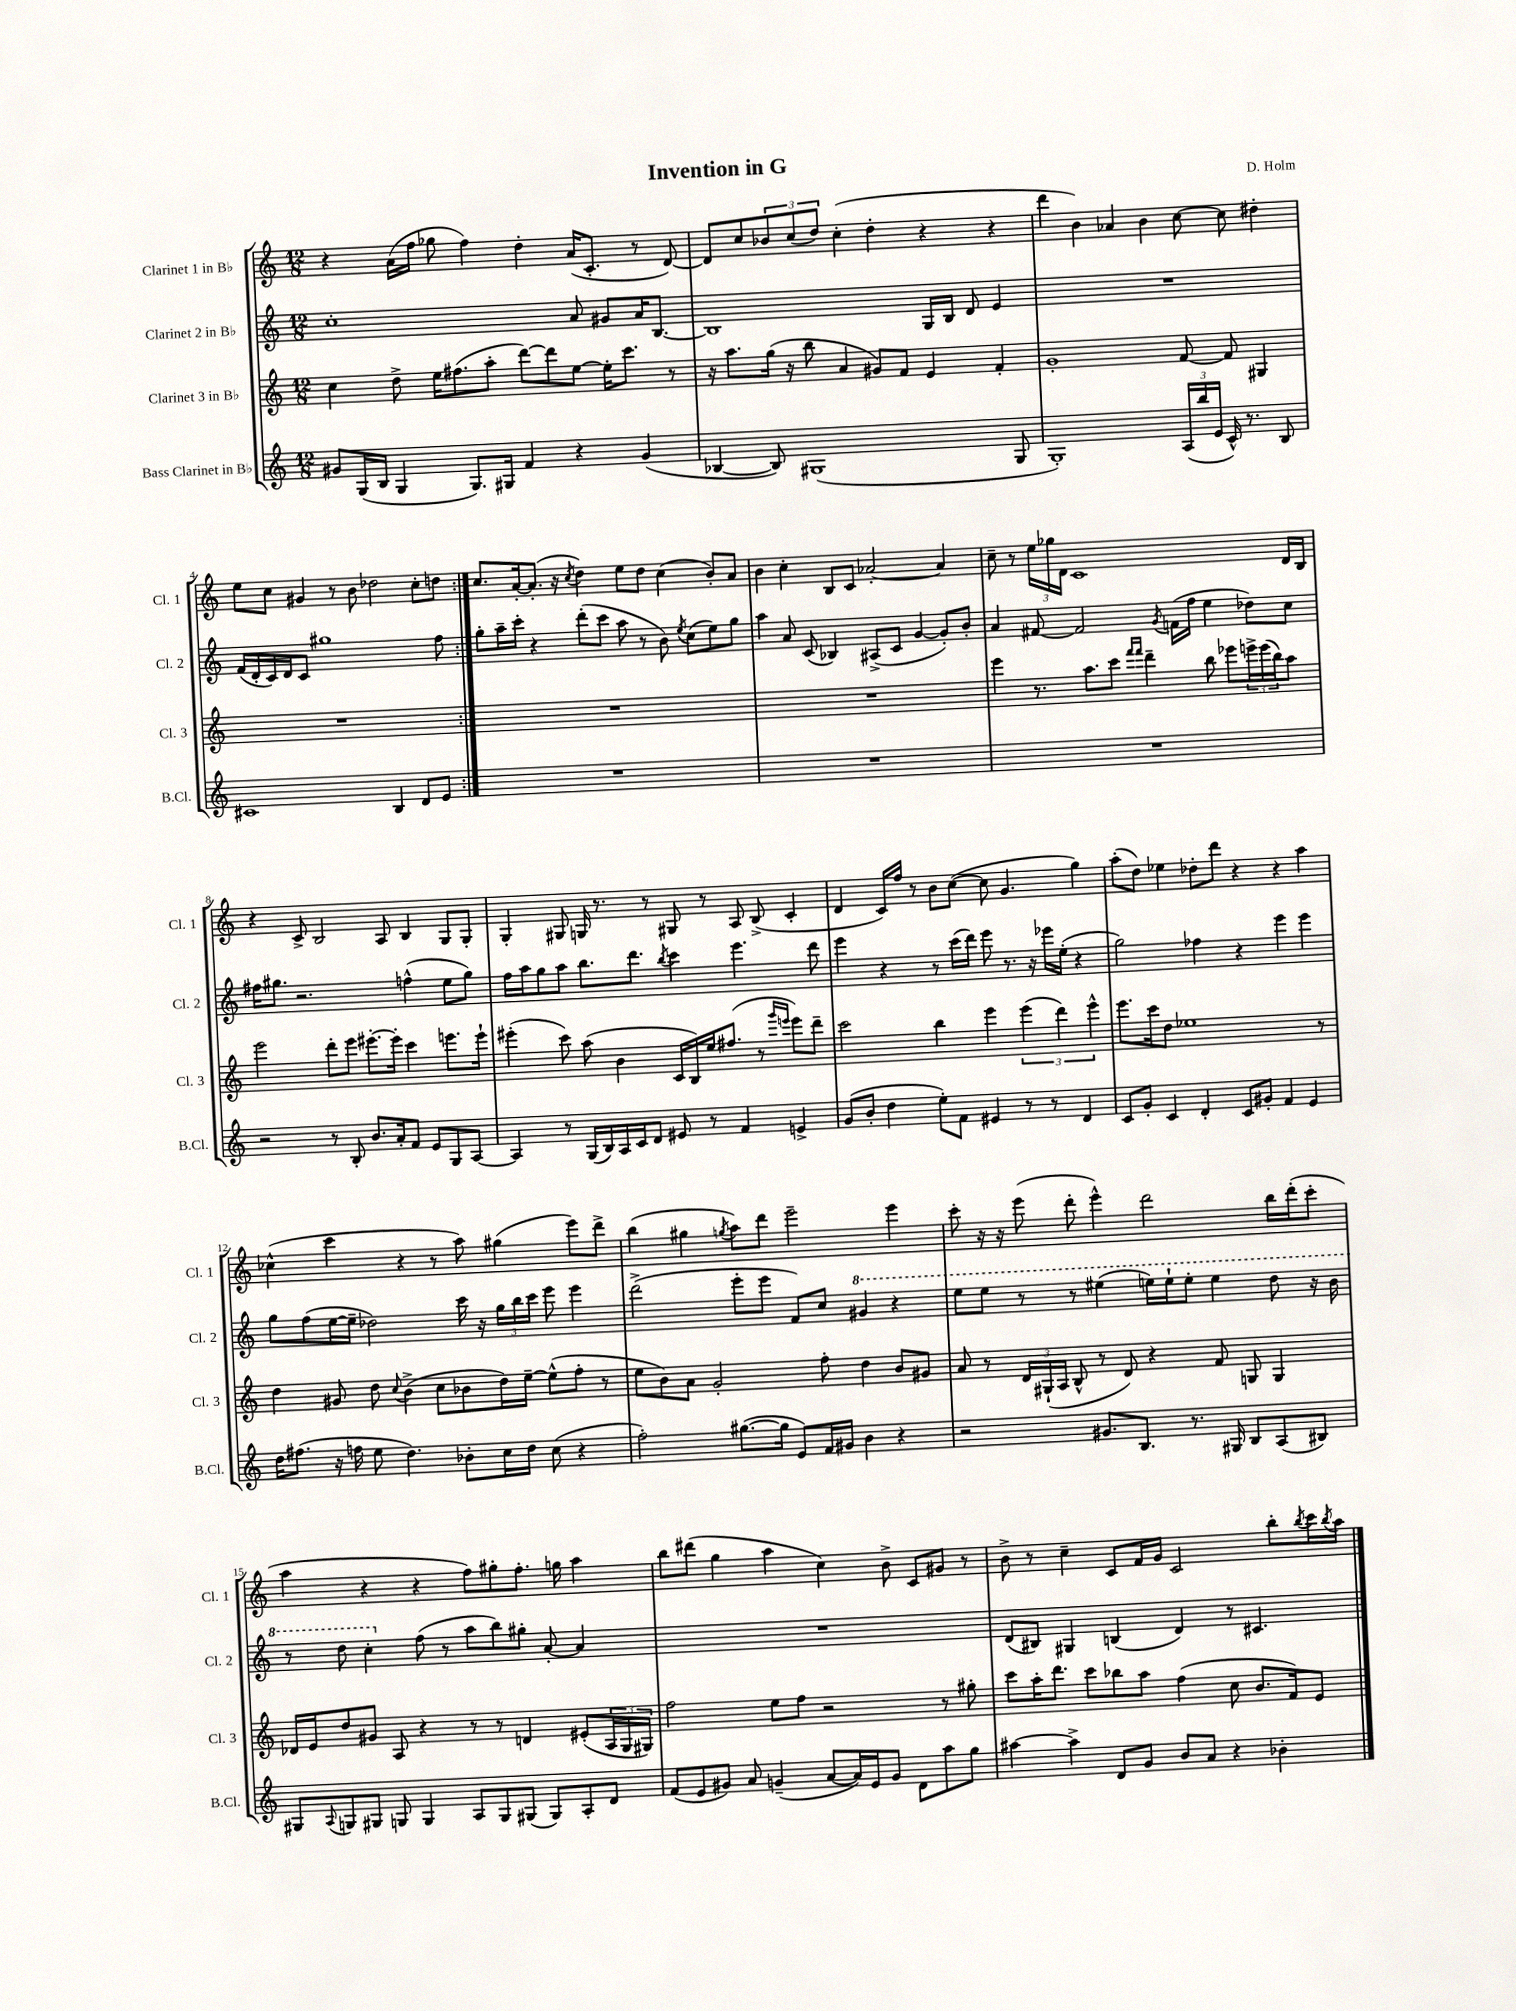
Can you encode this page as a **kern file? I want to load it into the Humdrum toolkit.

**kern	**kern	**kern	**kern
*part4	*part3	*part2	*part1
*staff4	*staff3	*staff2	*staff1
*I"Bass Clarinet in B♭	*I"Clarinet 3 in B♭	*I"Clarinet 2 in B♭	*I"Clarinet 1 in B♭
*I'B.Cl.	*I'Cl. 3	*I'Cl. 2	*I'Cl. 1
*clefG2	*clefG2	*clefG2	*clefG2
*k[]	*k[]	*k[]	*k[]
*M12/8	*M12/8	*M12/8	*M12/8
=1	=1	=1	=1
8g#X/L	4cc\	1cc'	4r
(16G/L	.	.	.
16B/JJ	.	.	.
4G/	8dd^\	.	(16a\LL
.	.	.	16ff\JJ
.	16ee\KL	.	8gg-X\
.	(8.ff#X\	.	.
8.G/L)	.	.	4ff\)
.	8aa'\J	.	.
16G#X/Jk	.	.	.
4f/	[8ddd\L)	.	4dd'\
.	8ddd\]	.	.
4r	[8ee\J	8a/	(16a/KL
.	.	.	8.c'/J
.	16ee'\KL]	8g#X/L	.
.	8.ccc\J	.	.
(4g#/	.	16a/K	8r
.	.	[8.B/J	.
.	8r	.	[8d/)
=2	=2	=2	=2
[4B-X/	16r	1B]	8d/L]
.	8.aa\L	.	.
.	.	.	8cc/
8B-/])	(16gg\Jk	.	12b-X/
.	16r	.	.
.	.	.	(12cc/
(1G#X	8bb\	.	.
.	.	.	12dd/J)
.	4a/	.	(4cc'\
.	8g#X/L)	.	4dd'\
.	8f/J	.	.
.	4e/	16G/LL	4r
.	.	16B/JJ	.
.	.	8d/	.
.	4f'/	4e/	4r
8G#/	.	.	.
=3	=3	=3	=3
1G')	1g'	1.r	4ddd\
.	.	.	4b\)
.	.	.	4a-X/
.	.	.	4b\
(24A/LL	[8f/	.	[8cc\
24bb/	.	.	.
24e/JJ	.	.	.
16c^^/)	8f/]	.	8cc\]
8.r	.	.	.
.	4G#X/	.	4dd#X'\
8B/	.	.	.
!!LO:LB:g=z
=4	=4	=4	=4
1c#X	1.r	(16f/LL	8ee\L
.	.	16d'/	.
.	.	16c/)	8cc\J
.	.	16d/J	.
.	.	8c/J	4g#X/
.	.	1gg#X	.
.	.	.	8r
.	.	.	8b\
.	.	.	2dd-X\
4B/	.	.	.
8d/L	.	.	8cc'\L
8e/J	.	8ff\	8ddn\J
=5:|!	=5:|!	=5:|!	=5:|!
1.r	1.r	8gg'\L	8.cc/L
.	.	16aa~\L	.
.	.	16ccc'\JJ	[16a'/k
.	.	4r	(8.a'/J]
.	.	.	16r
.	.	.	8qcc/
.	.	(8ddd'\L	4dd\)
.	.	8ccc\J	.
.	.	8aa\	8ee\L
.	.	8r	8dd\J
.	.	8b\)	(4cc\
.	.	8qee/	.
.	.	(8cc\L	.
.	.	8ee\)	8b'/L)
.	.	8gg\J	8a/J
=6	=6	=6	=6
1.r	1.r	4aa\	4b\
.	.	8a/	4cc'\
.	.	(8c/	.
.	.	4B-X/)	8B/L
.	.	.	8c/J
.	.	(8A#X^/L	[2a-X'/
.	.	8c/J	.
.	.	[4g/	.
.	.	8g'/L])	4a-/]
.	.	8b'/J	.
=7	=7	=7	=7
1.r	4eee\	4a/	8cc~\
.	.	.	8r
.	8.r	[8f#X/	24ee\LL
.	.	.	24gg-X\
.	.	.	24d\JJ
.	.	2f#/]	1c
.	8.aa\L	.	.
.	8ccc\J	.	.
.	16qqfff/LL	.	.
.	16qqfff/JJ	.	.
.	4ddd~\	.	.
.	.	8qg/	.
.	.	(16fn\LL	.
.	.	16ff\JJ	.
.	8bb\	4ee\	.
.	8eee-X\L	.	.
.	24eeen^\L	8dd-X\L)	.
.	(24eee\	.	.
.	24bb\J)	.	.
.	8aa\J	8cc\J	16d/LL
.	.	.	16B/JJ
!!LO:LB:g=z
=8	=8	=8	=8
2r	2eee\	16ff#X\KL	4r
.	.	8.gg#X\J	.
.	.	2.r	8c^/
.	.	.	2B/
8r	8ddd'\L	.	.
8B'/	8eee\J	.	.
8.b/L	[8.eee#X'\L	.	.
.	.	.	8A/
16a'/k	16eee#'\Jk]	.	.
8f/J	4ccc\	(4ffn^^\	4B/
8e/L	.	.	.
8G/	8.eeen\L	8ee\L	8G/L
[8A/J	.	8gg#\J)	8G'/J
.	16eee`\Jk	.	.
=9	=9	=9	=9
4A/]	(4eee#X'\	16ff\LL	4G'/
.	.	16aa\J	.
.	.	8gg\	.
8r	8ccc\)	8aa\J	8G#X/
(16G/LL	(8aa\	8.bb\L	16Gn/
16B/)	.	.	8.r
16A/	4b\	.	.
16c/J	.	8.ddd\J	.
8d/J	.	.	8r
.	.	8qbb/	.
8e#X/	16c/LL	4ccc\	8G#X/
.	16B/)	.	.
8r	16ee/J	.	8r
.	(8.ff#X/J	.	.
4f/	.	4.eee\	8A/
.	8r	.	(8B^/
.	16qqggg/LL	.	.
.	16qqeeen/JJ	.	.
4en^/	8eee\L)	.	4c'/
.	8ddd~\J	8ddd\	.
=10	=10	=10	=10
(8g/L	2ccc\	4eee\	4d/
8b'/J	.	.	.
4dd\	.	4r	16c/LL)
.	.	.	16ff/JJ
.	.	.	8r
8ee'\L)	4bb\	8r	8b\L
8f\J	.	(16ccc\LL	([8cc\J
.	.	16ddd\JJ)	.
4e#X/	4eee\	8eee\	8cc\]
.	.	8.r	4.g/
8r	(6eee\	.	.
.	.	16r	.
8r	.	16eee-X\LL	.
.	6ddd\)	.	.
.	.	(16ee'\JJ	.
4d/	.	4r	4gg\)
.	6eee^^\	.	.
=11	=11	=11	=11
8c/L	8.eee\L	2gg\)	(8aa'\L
8g'/J	.	.	8dd\J)
.	16ccc\k	.	.
4c/	8dd\J	.	4ee-X\
.	1ee-X	.	.
4d'/	.	4ff-X\	8dd-X'\L
.	.	.	8ddd\J
8c/L	.	4r	4r
8g#X'/J	.	.	.
4f/	.	4eee\	4r
4e/	.	4eee\	4aa\
.	8r	.	.
!!LO:LB:g=z
=12	=12	=12	=12
16dd\KL	4dd\	8gg\L	(4cc-X^^\
(8.ff#X\J	.	.	.
.	.	(8ff\	.
16r	8g#X/	[16ee\L	4ccc\
16ffn\	.	16ee~\JJ]	.
8ee\	8dd\	2dd-X\)	.
.	8qqcc/	.	.
4.dd\)	(4b^\	.	4r
.	8cc\L	.	8r
8b-X'\L	8b-X\	16ccc\	8aa\)
.	.	16r	.
16cc\L	16dd\L)	24gg\LL	(4gg#X\
.	.	24bb\	.
16dd\JJ	[16ee~\JJ	.	.
.	.	24ccc\JJ	.
(8cc\	(8ee^^\L]	8eee\	.
4r	8ff'\J	4eee\	8eee\L)
.	8r	.	8ddd^\J
=13	=13	=13	=13
2ff'\)	8ee\L	(2ddd^\	(4bb\
.	8b\)	.	.
.	8a\J	.	4gg#X\
.	2g'/	.	.
.	.	.	8qggn/
([8.gg#X\L	.	8eee'\L	8aa\L)
.	.	8eee\J	8ddd\J
16gg#\Jk]	.	.	.
8e/L)	.	8f/L)	2eee~\
16f/L	8ff'\	8cc/J	.
16g#X/JJ	.	.	.
*	*	*8va	*
4b\	4dd\	4gg#X/	.
4r	8b/L	4r	4eee\
.	8g#X/J	.	.
=14	=14	=14	=14
2r	8a/	8eee\L	8ccc'\
.	8r	8eee\J	16r
.	.	.	16r
.	24d/LL	8r	(8eee\
.	(24G#X`/	.	.
.	24A/JJ	.	.
.	8B^^/	8r	8ddd'\
8.g#X/L	8r	(4eee#X\	4eee^^\)
.	8d/)	.	.
8.B/J	.	.	.
.	4r	16eeen\LL)	2ddd\
.	.	16eee`\J	.
8.r	.	8eee'\J	.
.	8f/	4eee\	.
16G#X/	.	.	.
8B/L	8Gn/	.	.
(8A/	4G/	8ddd\	16bb\LL
.	.	.	(16ddd'\J
8B#X/J)	.	16r	8ccc'\J
.	.	16bb\	.
!!LO:LB:g=z
=15	=15	=15	=15
8G#X/L	16d-X/LL	8r	4aa\
.	16e/J	.	.
8qqA/	.	.	.
8Gn/	8dd/	8ddd\	.
8G#X/J	8g#X/J	4ccc'\	4r
8Gn/	8A/	.	.
*	*	*X8va	*
4G/	4r	(8ff\	4r
.	.	8r	.
8A/L	8r	8aa\L	8ff\L)
8G/	8r	8bb\)	8gg#X'\
(8G#X/J	4dn/	8gg#X'\J	8.ff'\J
8G#/L)	.	[8a'/	.
.	.	.	16ggn\
8A'/	(8e#X'/L	4a/]	4aa\
8d/J	24A/L	.	.
.	24G/	.	.
.	24G#X/JJ)	.	.
=16	=16	=16	=16
(8f/L	2ff\	1.r	8bb\L
8e/	.	.	(8ddd#X\J
8g#X/J)	.	.	4gg\
8a/	.	.	.
(4gn~/	8ee\L	.	4aa\
.	8ff\J	.	.
[8a/L	2r	.	4cc\)
16a/L])	.	.	.
16e/J	.	.	.
8g/J	.	.	8b^\
8d\L	.	.	8c/L
8aa\	8r	.	8g#X/J
8gg\J	8gg#X'\	.	8r
=17	=17	=17	=17
[4aa#X\	8ccc\L	(8d/L	8b^\
.	16aa'\K	8B#X/J)	8r
.	8.ddd\J	.	.
4aa#^\]	.	4G#X/	4cc~\
.	8ccc\L	.	.
8d/L	8bb-X\	(4Bn/	8c/L
8g/J	8aa\J	.	16f/L
.	.	.	16g/JJ
8b/L	(4ff\	4d/)	2c/
8a/J	.	.	.
4r	8cc\	8r	.
.	8.b/L	4.c#X/	.
4b-X'\	.	.	8bb'\L
.	16f/k)	.	.
.	.	.	8qbb/
.	8e/J	.	16ccc\L
.	.	.	8qbb/
.	.	.	16aa\JJ
==	==	==	==
*-	*-	*-	*-
